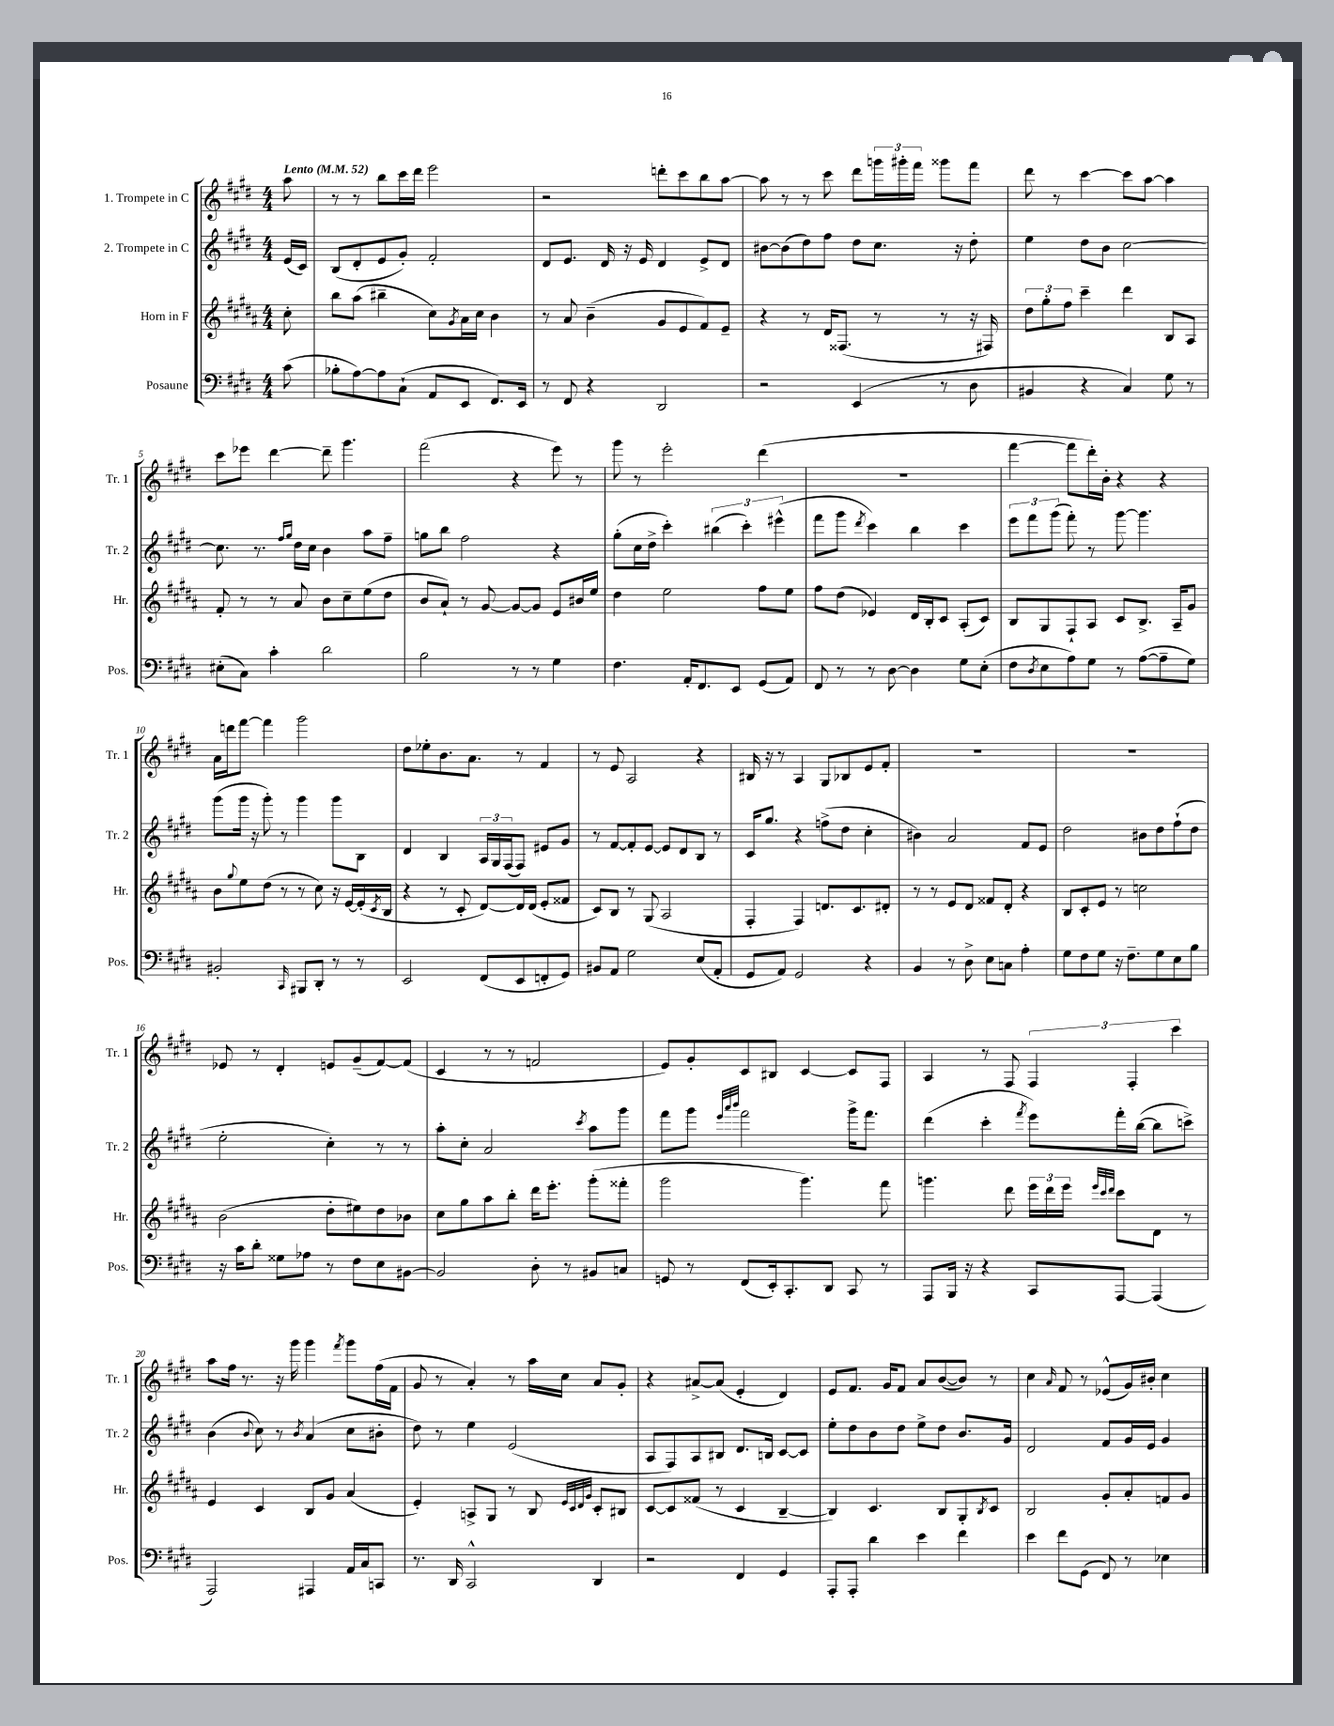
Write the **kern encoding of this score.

**kern	**kern	**kern	**kern
*part4	*part3	*part2	*part1
*staff4	*staff3	*staff2	*staff1
*I"Posaune	*I"Horn in F	*I"2. Trompete in C	*I"1. Trompete in C
*I'Pos.	*I'Hr.	*I'Tr. 2	*I'Tr. 1
*clefF4	*clefG2	*clefG2	*clefG2
*k[f#c#g#d#]	*k[f#c#g#d#a#]	*k[f#c#g#d#]	*k[f#c#g#d#]
*M4/4	*M4/4	*M4/4	*M4/4
*MM52	*MM52	*MM52	*MM52
=	=	=	=
!	!	!	!LO:TX:a:B:t=Lento
(8c#\	8cc#'\	(16e/LL	8aa\
.	.	16c#/JJ)	.
=1	=1	=1	=1
8B-X'\L	8bb\L	(8B/L	8r
[8A\)	(8aa#\J	8d#'/	8r
8A\]	4bb#X~\	8e/	8bb\L
(8C#`\J	.	8g#'/J)	16ccc#\L
.	.	.	16ddd#\JJ
8AA/L	8cc#\L)	2f#'/	2eee\
.	8qg#/	.	.
8EE/J	16a#\L	.	.
.	16cc#\JJ	.	.
8.FF#/L)	4b\	.	.
16EE/Jk	.	.	.
=2	=2	=2	=2
8r	8r	8d#/L	2r
8FF#/	8a#/	8.e/J	.
4r	(4b~\	.	.
.	.	16d#/	.
.	.	16r	.
.	.	16e/	.
2DD#/	8g#/L	4d#/	8dddn'\L
.	8e/	.	8ccc#\
.	8f#/)	8e^/L	8bb\
.	8e~/J	8d#/J	[8aa\J
=3	=3	=3	=3
2r	4r	[8b#X\L	8aa\]
.	.	(8b#\]	8r
.	8r	8dd#\)	8r
.	16d#/KL	8ff#\J	8ccc#\
.	(8.F##X/J	.	.
(4EE/	.	8dd#\L	8ddd#\L
.	8r	8.cc#\J	24gggn\L
.	.	.	24ggg#X'\
.	.	.	24fff#\JJ
8r	8r	.	8ggg##X\L
.	.	16r	.
8D#\	16r	8dd#'\	8fff#\J
.	16F#X/)	.	.
=4	=4	=4	=4
4BB#X/	12dd#\L	4ee\	8ddd#\
.	12gg#'\	.	.
.	.	.	8r
.	12ff#\J	.	.
4r	4ccc#~\	8dd#\L	[4ccc#\
.	.	8b\J	.
4C#/)	4ddd#\	[2cc#\	8ccc#\L]
.	.	.	[8aa\J
8G#\	8B/L	.	4aa\]
8r	8A#/J	.	.
!!LO:LB:g=z
=5	=5	=5	=5
(8E#X'\L	8f#'/	8.cc#\]	8ccc#\L
8C#\J)	8r	.	8eee-X\J
.	.	8.r	.
4c#'\	8r	.	[4ddd#\
.	.	16qqff#/LL	.
.	.	16qqgg#/JJ	.
.	8a#/	16dd#\LL	.
.	.	16cc#\JJ	.
2d#\	8b\L	4b\	8ddd#~\]
.	8cc#~\	.	4.ggg#\
.	(8ee\	8aa\L	.
.	8dd#\J	8ff#~\J	.
=6	=6	=6	=6
2B\	8b/L	8ggn\L	(2fff#\
.	8a#`/J)	8bb\J	.
.	8r	2ff#\	.
.	[8g#/	.	.
8r	8g#/L_	.	4r
8r	8g#/J]	.	.
4G#\	8e/L	4r	8eee\)
.	16b#X/L	.	8r
.	16ee/JJ	.	.
=7	=7	=7	=7
4.F#\	4dd#\	(8gg#'\L	8ggg#\
.	.	16cc#\L	8r
.	.	16dd#^\JJ	.
.	2ee\	4ccc#'\)	2eee'\
16AA'/KL	.	.	.
8.FF#/	.	.	.
.	.	(6bb#X\	.
8EE/J	.	.	.
.	.	6ccc#'\)	.
(8GG#/L	8ff#\L	.	(4ddd#\
.	.	(6eee#X^^\	.
8AA/J)	8ee\J	.	.
=8	=8	=8	=8
8FF#/	8ff#\L	8fff#\L	1r
8r	(8dd#\J	8ggg#\J	.
.	.	8qddd#/	.
8r	4e-X/)	4ccc#\)	.
[8D#\	.	.	.
4D#\]	16d#/LL	4bb\	.
.	16B'/J	.	.
.	8c#/J	.	.
8G#\L	(8A#'/L	4ccc#\	.
(8E'\J	8c#/J)	.	.
=9	=9	=9	=9
8F#\L	8B/L	12eee\L	[4fff#\
.	.	12fff#\	.
8qD#/	.	.	.
8E\	8G#/	.	.
.	.	(12ggg#\J	.
8A\)	8F#`/	8fff#'\)	8fff#\L]
8G#\J	8A#/J	8r	16ddd#'\L)
.	.	.	16b'\JJ
8r	8c#/L	[8ggg#\	4r
([8A\L	8.B^/J	4.ggg#\]	.
8A~\]	.	.	4r
.	16A#~/KL	.	.
8G#\J)	8g#/J	.	.
!!LO:LB:g=z
=10	=10	=10	=10
2BB#X'/	8b\L	(8ggg#\L	16a\LL
.	.	.	16dddn\J
.	8qqgg#/	.	.
.	8ee\	16ggg#\Jk	[8fff#\J
.	.	16r	.
.	(8dd#\J	8ggg#'\)	4fff#\]
.	8r	8r	.
16qqCC#/	.	.	.
8BBB#X/L	8r	4ggg#\	2ggg#\
8DD#'/J	8cc#\)	.	.
8r	16r	8ggg#\L	.
.	[16e/LL	.	.
8r	(16e'/]	8B\J	.
.	8qc#/	.	.
.	16B/JJ	.	.
=11	=11	=11	=11
2EE/	4r	4d#/	8dd#\L
.	.	.	8ee-X'\
.	8r	4B/	8.b\
.	8c#'/	.	.
.	.	.	8.a\J
(8FF#/L	[8d#/L)	24A/LL	.
.	.	24G#/	.
.	.	(24F#/J	.
8EE/	16d#/L]	8F#/J)	8r
.	(16d#/JJ	.	.
8FFn'/	8e'/L	8e#X/L	4f#/
8GG#/J)	8f##X/J	8g#/J	.
=12	=12	=12	=12
8BB#X/L	8c#/L)	8r	8r
8AA/J	8B/J	[8f#/L	8e/
2G#\	8r	8f#'/]	2A/
.	(8G#/	[8e/J	.
.	2A#/	8e/L]	.
.	.	8d#/	.
(8E/L	.	8B/J	4r
8AA'/J	.	8r	.
=13	=13	=13	=13
8GG#/L	4F#'/	16c#/KL	16B#X/
.	.	8.gg#/J	16r
8AA/J)	.	.	8r
2GG#/	4F#/)	4r	4A/
.	8.dn/L	(8ffn^\L	8G#/L
.	.	8dd#\J	8B-X/
.	8.c#/	.	.
4r	.	4cc#'\	8e/
.	8d#X'/J	.	8f#'/J
=14	=14	=14	=14
4BB/	8r	4b#X\)	1r
.	8r	.	.
8r	8e/L	2a/	.
8D#^\	8d#/J	.	.
8E\L	8f##X/L	.	.
8Cn\J	8d#'/J	.	.
4A'\	4r	8f#/L	.
.	.	8e/J	.
=15	=15	=15	=15
8G#\L	8B/L	2dd#\	1r
8F#\	8c#'/	.	.
8G#\J	8e/J	.	.
16r	8r	.	.
8.F#~\L	.	.	.
.	2ccn\	8b#X\L	.
8G#\	.	8dd#\	.
8E\	.	(8ff#`\	.
8B\J	.	8dd#\J	.
!!LO:LB:g=z
=16	=16	=16	=16
16r	(2b\	2ee'\	8e-X/
16c#\KL	.	.	.
8d#'\J	.	.	8r
8G##X\L	.	.	4d#'/
8A-X\J	.	.	.
8r	8dd#'\L	4cc#'\)	8en/L
8F#\L	8ee#X\)	.	(8g#~/
8E\	8dd#\	8r	[8f#/)
[8BB#X\J	8b-X\J	8r	(8f#/J]
=17	=17	=17	=17
2BB#/]	8cc#\L	8aa'\L	4c#/
.	8gg#\	8cc#'\J	.
.	8aa#\	2a/	8r
.	8bb'\J	.	8r
8D#'\	16ddd#\KL	.	2fn/
.	8.eee'\J	.	.
8r	.	.	.
.	.	8qccc#/	.
8BB#X/L	(8ggg#'\L	8aa\L	.
8Cn/J	8fff##X'\J	8ggg#\J	.
=18	=18	=18	=18
8GGn/	2ggg#\	8fff#\L	8e/L)
8r	.	8ggg#\J	8g#'/
.	.	32qqeee/LLL	.
.	.	32qqaaa/	.
.	.	32qqbbb/JJJ	.
(8FF#/L	.	2fff#\	8c#/
16EE'/k)	.	.	8B#X/J
8.CC#'/	.	.	.
.	4.ggg#\)	.	[4c#/
8DD#/J	.	.	.
8CC#/	.	16ggg#^\KL	8c#/L]
.	.	8.fff#\J	.
8r	8fff#\	.	8F#/J
=19	=19	=19	=19
8AAA/L	4.gggn\	(4ddd#\	4A/
16BBB/Jk	.	.	.
16r	.	.	.
4r	.	4ccc#'\	8r
.	8ddd#\	.	8F#/
.	.	8qfff#/	.
8CC#/L	24eee\LL	8eee\L)	6F#/
.	24ddd#\	.	.
.	24eee\JJ	.	.
.	32qqeee/LLL	.	.
.	32qqccc#/	.	.
.	32qqddd#/JJJ	.	.
[8AAA/J	8ccc#\L	16fff#'\L	.
.	.	.	6F#'/
.	.	([16bb\JJ	.
(4AAA/]	8d#\J	8bb\L]	.
.	.	.	6ccc#\
.	8r	8cccn^\J)	.
!!LO:LB:g=z
=20	=20	=20	=20
2AAA/)	4e/	(4b\	8aa\L
.	.	.	16ff#\Jk
.	.	.	8.r
.	.	8qqb/	.
.	4c#/	8cc#\)	.
.	.	8r	16r
.	.	.	16ggg#\
.	.	8qb/	.
4AAA#X/	8B/L	(4a/	4ggg#\
.	8g#/J	.	.
.	.	.	8qfff#/
16AA/LL	(4a#/	8cc#\L	8ggg#\L
16C#/J	.	.	.
8CCn/J	.	8b#X'\J	(16ff#\L
.	.	.	16f#\JJ
=21	=21	=21	=21
8.r	4e'/)	8dd#\)	8g#/
.	.	8r	8r
16DD#/	.	.	.
2CC#^^/	8An^/L	4ee\	4a'/)
.	8G#/J	.	.
.	8r	(2e/	8r
.	8B/	.	16aa\LL
.	.	.	16cc#\JJ
.	32qqe/LLL	.	.
.	32qqc#/	.	.
.	32qqd#/	.	.
.	32qqg#/JJJ	.	.
4DD#/	8c#'/L	.	8a/L
.	8B#X/J	.	8g#'/J
=22	=22	=22	=22
2r	[8c#/L	8A/L	4r
.	8c#/]	8F#/)	.
.	(8f##X/J	8A/	[8a#X^/L
.	8r	8B#X/J	(8a#/J]
4FF#/	4c#/	8.d#/L	4e'/
.	.	16Bn/Jk	.
4GG#/	[4B~/	[8c#/L	4d#/)
.	.	8c#/J]	.
=23	=23	=23	=23
8AAA'/L	4B/])	8ee'\L	8e/L
8AAA'/J	.	8dd#\	8.f#/J
4d#\	4.c#/	8b\	.
.	.	.	16g#/KL
.	.	8dd#\J	8f#/J
4e\	.	8ee^\L	8a/L
.	8B/L	8dd#\J	([8b/
4f#\	8G#'/	8.b/L	8b/J])
.	8qB/	.	.
.	8c#/J	.	8r
.	.	16g#/Jk	.
=24	=24	=24	=24
4e\	2B/	2d#/	4cc#\
.	.	.	16qqa/
8f#\L	.	.	8f#/
(8GG#\J	.	.	8r
8FF#/)	8g#'/L	8f#/L	(8e-X^^/L
8r	8a#'/	16g#/L	16g#/L)
.	.	16e/JJ	16b#X'/JJ
4E-X\	8fn/	4g#/	4cc#\
.	8g#/J	.	.
==	==	==	==
*-	*-	*-	*-
